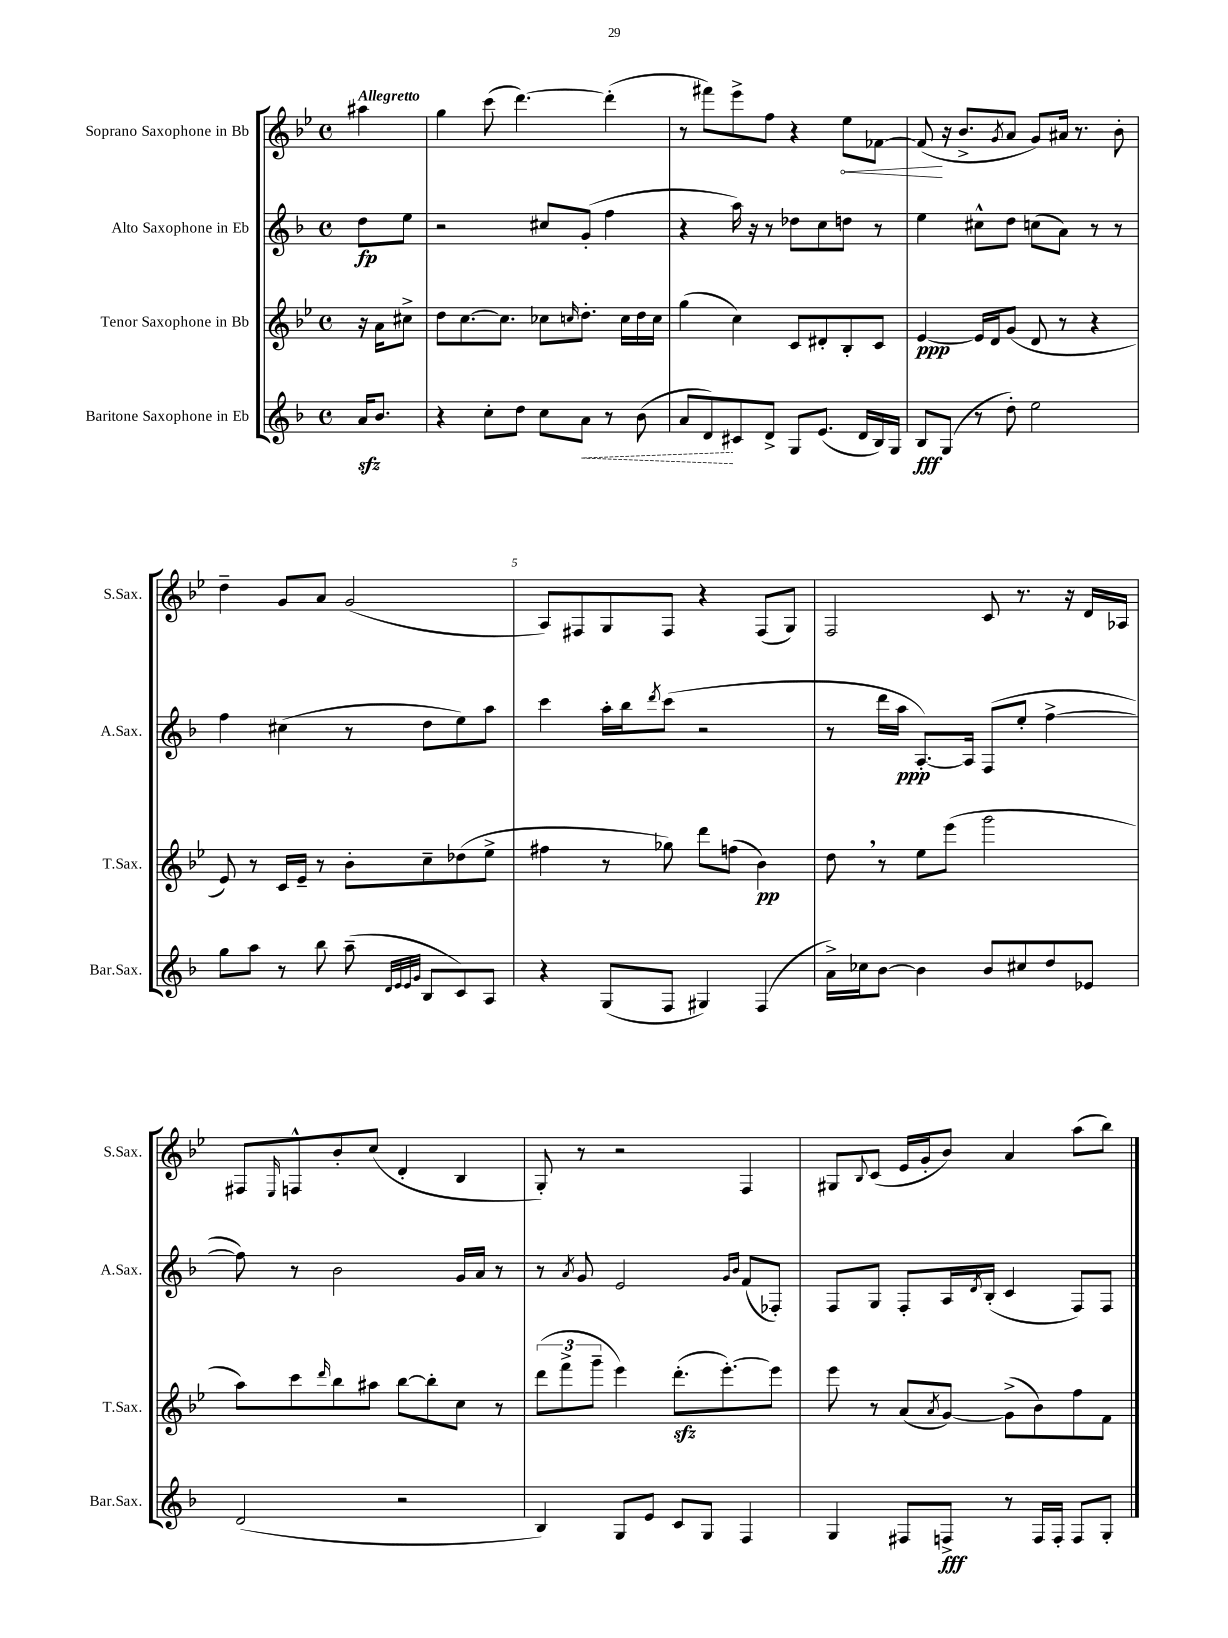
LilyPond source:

<<
\new StaffGroup <<
\new Staff = "s0" \with { instrumentName = "Soprano Saxophone in Bb" shortInstrumentName = "S.Sax." } {
    \clef treble \key bes \major \defaultTimeSignature \time 4/4 \partial 4 \tempo "Allegretto"
    ais''4 |
    g''4 c'''8( d'''4.~) d'''4-.( |
    r8 fis'''8) ees'''8-> f''8 r4 \once \override Hairpin.circled-tip = ##t ees''8\< fes'8~ |
    fes'8\!( r16 bes'8.-> \acciaccatura { g'8 } a'8 g'8) ais'16 r8. bes'8-. |
    d''4-- g'8 a'8 g'2( |
    a8) fis8 g8 fis8 r4 fis8( g8) |
    f2 c'8 r8. r16 d'16 aes16 |
    fis8 \grace { ees16 } f8-^ bes'8-. c''8( d'4-. bes4 |
    g8-.) r8 r2 f4 |
    gis8 \appoggiatura { bes8 } c'8( ees'16 g'16-. bes'8) a'4 a''8( bes''8) \bar "|." |
}
\new Staff = "s1" \with { instrumentName = "Alto Saxophone in Eb" shortInstrumentName = "A.Sax." } {
    \clef treble \key f \major \defaultTimeSignature \time 4/4 \partial 4
    d''8\fp e''8 |
    r2 cis''8 g'8-.( f''4 |
    r4 a''16) r16 r8 des''8 c''8 d''8 r8 |
    e''4 cis''8-^ d''8 c''8( a'8) r8 r8 |
    f''4 cis''4( r8 d''8 e''8) a''8 |
    c'''4 a''16-. bes''16 \acciaccatura { d'''8 } c'''8( r2 |
    r8 d'''16 a''16\ppp a8.~-.) a16 f8( e''8-. f''4~-> |
    f''8) r8 bes'2 g'16 a'16 r8 |
    r8 \acciaccatura { a'8 } g'8 e'2 \grace { g'16 bes'16 } f'8( fes8-.) |
    f8 g8 f8-. a16 \acciaccatura { d'8 } bes16-.( c'4 f8) f8 \bar "|." |
}
\new Staff = "s2" \with { instrumentName = "Tenor Saxophone in Bb" shortInstrumentName = "T.Sax." } {
    \clef treble \key bes \major \defaultTimeSignature \time 4/4 \partial 4
    r16 a'16 cis''8-> |
    d''8 c''8.~ c''8. ces''8 \grace { c''16 } d''8.-. c''16 d''16 c''16 |
    g''4( c''4) c'8 dis'8-. bes8-. c'8 |
    ees'4~\ppp ees'16 d'16 g'8( d'8 r8 r4 |
    ees'8) r8 c'16 ees'16-- r8 bes'8-. c''8-- des''8( ees''8-> |
    fis''4 r8 ges''8) d'''8 f''8( bes'4\pp) |
    d''8 \breathe r8 ees''8 ees'''8( g'''2 |
    a''8) c'''8 \grace { d'''16 } bes''8 ais''8 bes''8~ bes''8-. c''8 r8 |
    \tuplet 3/2 { d'''8( f'''8-> g'''8-- } ees'''4) d'''8.-.\sfz( ees'''8.~-.) ees'''8 |
    ees'''8 r8 a'8( \acciaccatura { a'8 } g'8~) g'8->( bes'8) f''8 f'8 \bar "|." |
}
\new Staff = "s3" \with { instrumentName = "Baritone Saxophone in Eb" shortInstrumentName = "Bar.Sax." } {
    \clef treble \key f \major \defaultTimeSignature \time 4/4 \partial 4
    a'16\sfz bes'8. |
    r4 c''8-. d''8 c''8 \once \override Hairpin.style = #'dashed-line a'8\< r8 bes'8( |
    a'8 d'8\!) cis'8 d'8-> g8 e'8.( d'16 bes16) g16 |
    bes8\fff g8( r8 d''8-.) e''2 |
    g''8 a''8 r8 bes''8 a''8--( \grace { d'32 e'32 e'32 g'32 } bes8 c'8) a8 |
    r4 g8( f8 gis4) f4( |
    a'16->) ces''16 bes'8~ bes'4 bes'8 cis''8 d''8 ees'8 |
    d'2( r2 |
    bes4) g8 e'8 c'8 g8 f4 |
    g4 fis8 f8->\fff r8 f16 f16-. f8 g8-. \bar "|." |
}
>>
>>
\layout { \context { \Score \override BarNumber.break-visibility = ##(#f #t #t) barNumberVisibility = #(every-nth-bar-number-visible 5) } }
